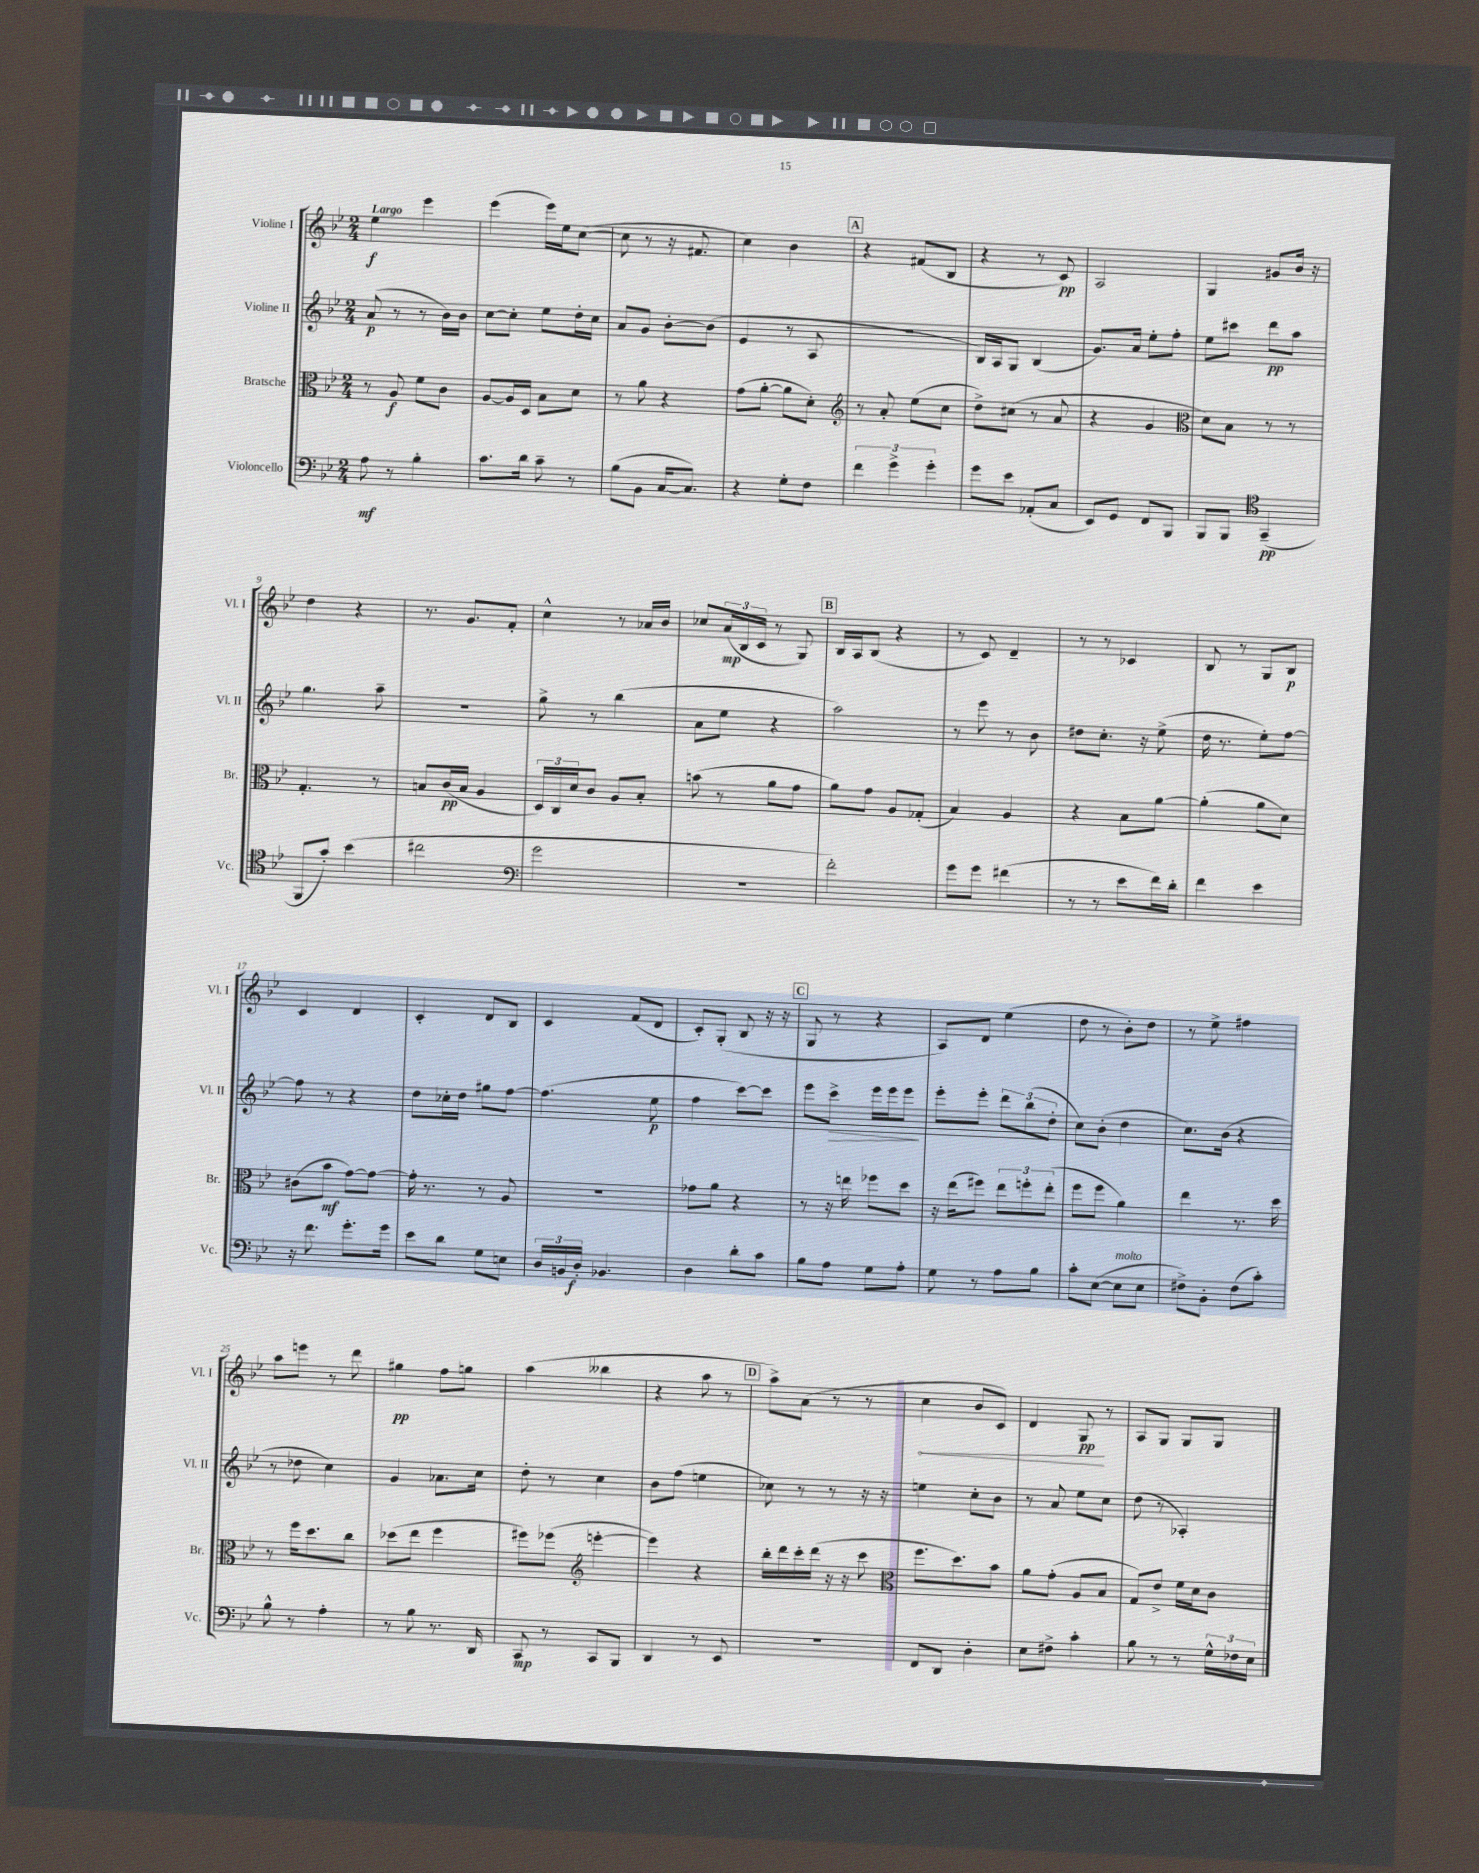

**kern	**kern	**kern	**kern
*staff4	*staff3	*staff2	*staff1
*clefF4	*clefC3	*clefG2	*clefG2
*k[b-e-]	*k[b-e-]	*k[b-e-]	*k[b-e-]
*M2/4	*M2/4	*M2/4	*M2/4
8A	8r	(8a	4ee-
8r	8A	8r	.
4B-'	8f	8r	4eee-
.	8c	16b-)	.
.	.	16b-	.
=	=	=	=
8.c	[8A	[8cc	(4eee-
.	16A]	8cc']	.
16d	16D	.	.
8c~	8B-	8ee-	16eee-)
.	.	.	16ee-
8r	8d	16dd'	([8cc
.	.	16cc	.
=	=	=	=
(8B-	8r	8a	8cc]
8BB-	8a	8g	8r
[16C	4r	[8b-'	16r
8.C])	.	.	8.f#
.	.	(8b-]	.
=	=	=	=
4r	(8g	4e-	4cc)
.	[8a'	.	.
8G'	8a]	8r	4b-
8F	8d')	8A	.
=	=	=	=
*	*clefG2	*	*
6f	8r	2r	4r
.	8a'	.	.
6g^	.	.	.
.	(8ee-	.	(8f#
6g'	.	.	.
.	8cc	.	8B-
=	=	=	=
8g	8dd^)	16B-)	4r
.	.	16A	.
8e-	(8cc#	8G	.
(8AA-'	8r	(4B-	8r
8C	8a	.	8c)
=	=	=	=
8EE-)	4r	8.g)	2A
8GG	.	.	.
.	.	16a	.
8FF	4g	8ee-'	.
8BBB-	.	8ff'	.
=	=	=	=
*	*clefC3	*	*
8BBB-	8d)	8ee-	4G
8BBB-	8B-	8ccc#	.
*clefC4	*	*	*
(4GG~	8r	8ddd	8g#
.	8r	8aa	16b-
.	.	.	16r
=	=	=	=
8FF	4.G'	4.gg	4dd
8g')	.	.	.
(4b-	.	.	4r
.	8r	8aa~	.
=	=	=	=
2cc#	8B	2r	8.r
.	(16c	.	.
.	16B	.	8.g
.	4A	.	.
.	.	.	8f'
=	=	=	=
*clefF4	*	*	*
2g	24D)	8gg^	4cc^^
.	24C	.	.
.	24d	.	.
.	8c	8r	.
.	8A	(4bb-	8r
.	8B-'	.	16a-
.	.	.	16b-
=	=	=	=
2r	(8b	8a	8cc-
.	8r	8ee-	(24a
.	.	.	24B-
.	.	.	24c
.	8a	4r	8r
.	8g	.	8G)
=	=	=	=
2f')	8a)	2aa)	16B-
.	.	.	16A
.	8g	.	(8B-
.	8A	.	4r
.	(8G-'	.	.
=	=	=	=
8g	4B-)	8r	8r
8g	.	8eee-	8c)
(4f#	4A	8r	4d~
.	.	8b-	.
=	=	=	=
8r	4r	8dd#	8r
8r	.	8.cc'	8r
8e-	8B-	.	4c-
.	.	16r	.
16f)	[8a	(8ee-^	.
16d'	.	.	.
=	=	=	=
4f	(4a']	16dd	8B-
.	.	8.r	.
.	.	.	8r
4e-	8a	8ee-')	8G
.	8d)	[8ff	8B-
=	=	=	=
16r	(8c#	8ff]	4c
8.f	.	.	.
.	8b-	8r	.
8.g'	[8g)	4r	4d
.	8g_	.	.
16g	.	.	.
=	=	=	=
8e-	16g']	8dd	4c'
.	8.r	.	.
8d	.	16cc-'	.
.	.	16dd	.
8G	8r	8gg#	8d
8E	8A	[8ff	8B-
=	=	=	=
24D	2r	(4.ff]	4c
24BB	.	.	.
24D'	.	.	.
4.BB-	.	.	.
.	.	.	(8f
.	.	8ee-	8d
=	=	=	=
4D	8g-	4ff	8c')
.	8a	.	(8G'
8d'	4r	[8ccc)	8B-
8c	.	8ccc]	16r
.	.	.	16r
=	=	=	=
8B-	8r	8eee-	8G
8A	16r	8ccc^	8r
.	16ee	.	.
8G	8ff-	16eee-	4r
.	.	16eee-	.
8A'	8dd	8eee-	.
=	=	=	=
8G	16r	8eee-'	8A)
.	(16ee-	.	.
8r	8ff#)	8eee-'	8d
8A	12ee-	12ddd	(4ee-
.	12ff'	(12bb-	.
8B-	.	.	.
.	(12ee-'	12dd'	.
=	=	=	=
8c'	8ff	8cc)	8dd
([8E-	8ff	(8b-'	8r
8E-]	4a)	4dd	8b-')
8E-	.	.	8dd
=	=	=	=
8F#^)	4ee-	8.cc)	8r
8BB-'	.	.	8ee-^
.	.	(16b-	.
(8F#	8.r	4r	4ff#
8c')	.	.	.
.	16dd	.	.
=	=	=	=
8B-^^	8r	8r	8aa
8r	16ff	8dd-	8eee
.	8.dd	.	.
4A'	.	4cc)	8r
.	8cc	.	8ddd
=	=	=	=
8r	(8dd-	4g	4gg#
8B-	8ee-	.	.
8.r	4ff	8.a-	8ff
.	.	.	8gg
16DD	.	16cc	.
=	=	=	=
8CC	8ff#)	8dd'	(4aa
8r	(8ff-	8r	.
*	*clefG2	*	*
8CC	[4eee'	4cc	4bb--
8BBB-	.	.	.
=	=	=	=
4DD	4eee])	8b-	4r
.	.	(8ff	.
8r	4r	4ee	8aa
8EE-	.	.	8r
=	=	=	=
2r	16bb-'	8cc-)	8aa^)
.	16ddd	.	.
.	16ccc'	8r	(8a
.	(16ddd	.	.
.	16r	8r	8r
.	16r	.	.
.	8ccc	16r	8r
.	.	16r	.
=	=	=	=
*	*clefC3	*	*
8FF	8.ff	4ee	4cc
8DD	.	.	.
.	8.dd)	.	.
4D'	.	8cc'	8b-
.	8b-	8b-	8c)
=	=	=	=
8E-	8a	8r	4d
8F#^	(8g'	8a	.
4c'	8A	8ee-	8G
.	8B-	8cc	8r
=	=	=	=
8B-	8G)	(8dd	8A
8r	8e-^	8r	8G
8r	16f	4A-')	8G
.	16d	.	.
24G^^	8c	.	8G
24F-	.	.	.
24E-	.	.	.
==	==	==	==
*-	*-	*-	*-
